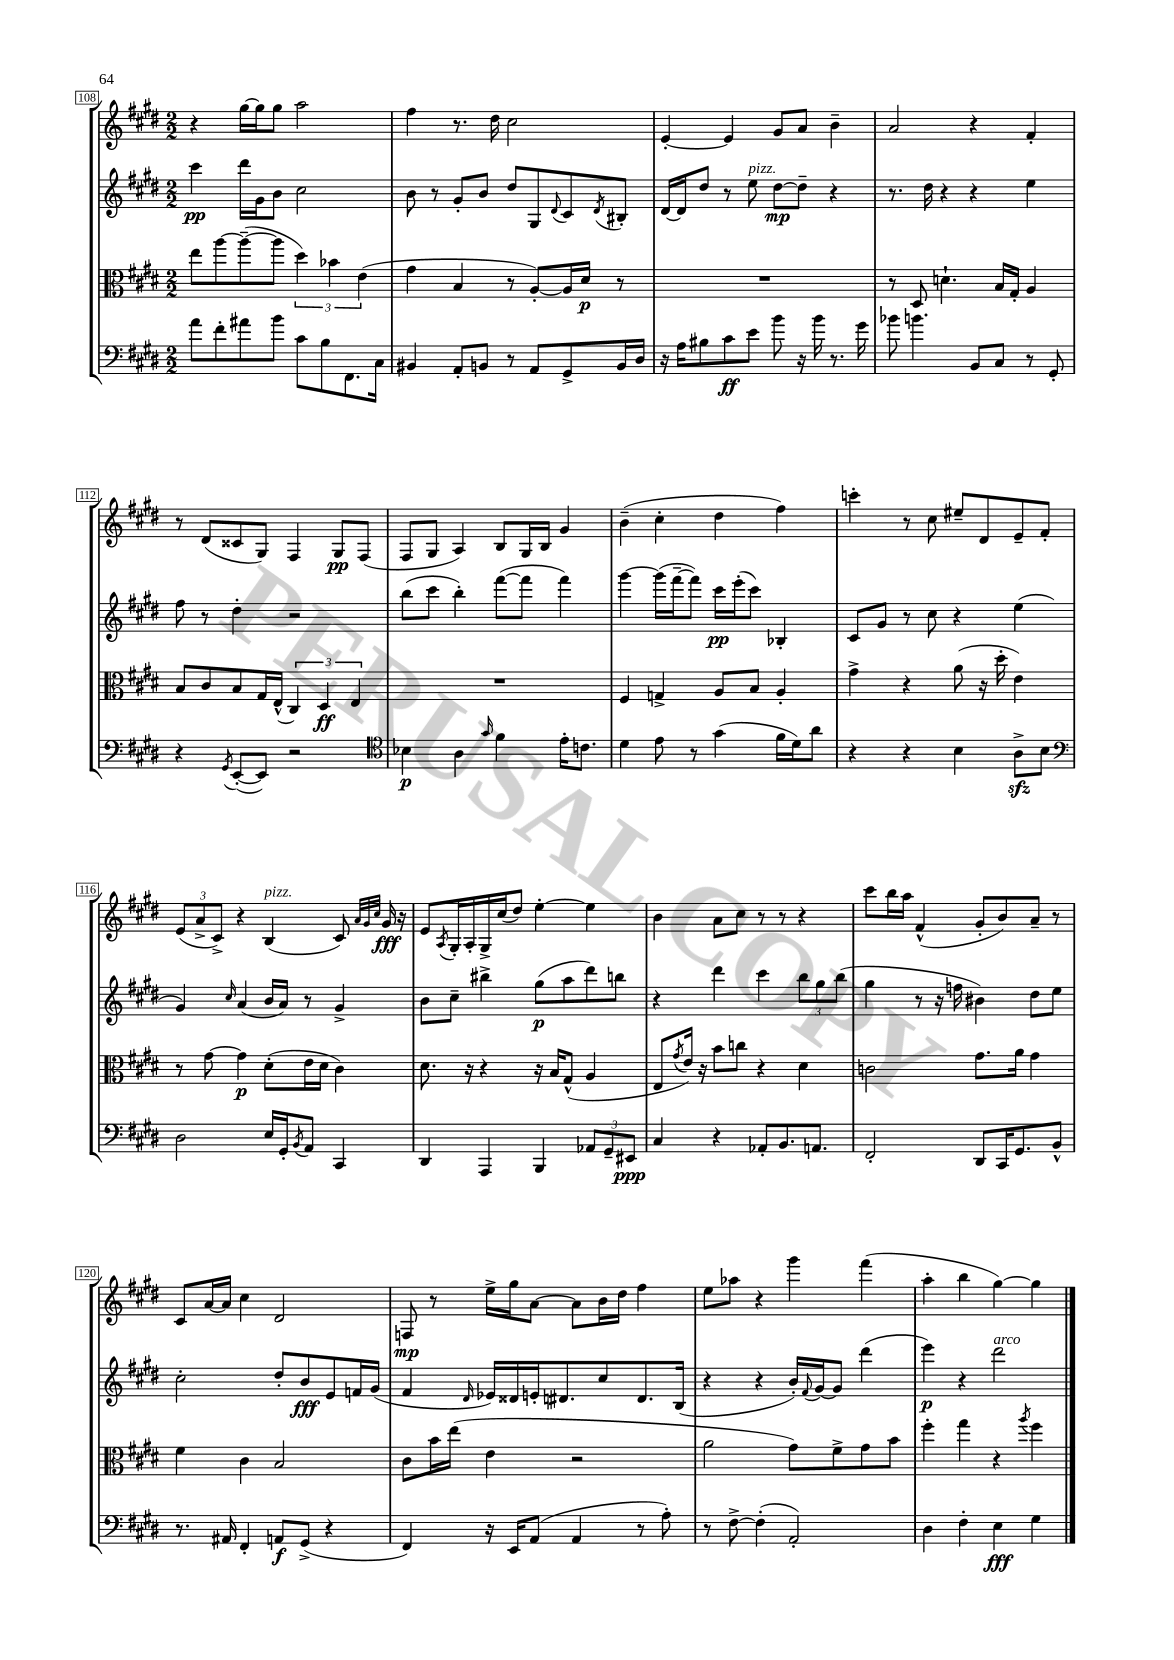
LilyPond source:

<<
\new StaffGroup <<
\new Staff = "s0" {
    \clef treble \key e \major \numericTimeSignature \time 2/2
    r4 gis''16~ gis''16 gis''8 a''2 |
    fis''4 r8. dis''16 cis''2 |
    e'4~-. e'4 gis'8 a'8 b'4-- |
    a'2 r4 fis'4-. |
    r8 dis'8( cisis'8 gis8) fis4 gis8\pp fis8( |
    fis8 gis8 a4) b8 gis16 b16 gis'4 |
    b'4--( cis''4-. dis''4 fis''4) |
    c'''4-. r8 cis''8 eis''8-- dis'8 e'8-- fis'8-. |
    \tuplet 3/2 { e'8( a'8-> cis'8->) } r4 b4^\markup { \italic "pizz." }( cis'8) \grace { a'32 gis'32 cis''32 } gis'16\fff r16 |
    e'8 \acciaccatura { a8 } gis16-. a16-. gis16-> cis''16( dis''8) e''4~-. e''4 |
    b'4 a'8 cis''8 r8 r8 r4 |
    cis'''8 b''16 a''16 fis'4-^( gis'8-. b'8) a'8-- r8 |
    cis'8 a'16~ a'16 cis''4 dis'2 |
    f8\mp r8 e''16-> gis''16 a'8~ a'8 b'16 dis''16 fis''4 |
    e''8 aes''8 r4 gis'''4 fis'''4( |
    a''4-. b''4 gis''4~) gis''4 \bar "|." |
}
\new Staff = "s1" {
    \clef treble \key e \major \numericTimeSignature \time 2/2
    cis'''4\pp dis'''16 gis'16 b'8 cis''2 |
    b'8 r8 gis'8-. b'8 dis''8 gis8 \appoggiatura { dis'8 } cis'8 \acciaccatura { dis'8 } bis8-. |
    dis'16~ dis'16 dis''8 r8 e''8^\markup { \italic "pizz." } dis''8~\mp dis''8-- r4 |
    r8. dis''16 r4 r4 e''4 |
    fis''8 r8 dis''4-. r2 |
    b''8( cis'''8 b''4-.) fis'''8~( fis'''8 fis'''4) |
    gis'''4~ gis'''16( fis'''16~-- fis'''8) cis'''16\pp e'''16-.( cis'''8) bes4-. |
    cis'8 gis'8 r8 cis''8 r4 e''4( |
    gis'4) \grace { cis''16 } a'4( b'16 a'16) r8 gis'4-> |
    b'8 cis''8-- bis''4-> gis''8\p( a''8 dis'''8) b''8 |
    r4 dis'''4 cis'''4 \tuplet 3/2 { b''8 gis''8 b''8( } |
    gis''4 r8 r16 f''16 bis'4) dis''8 e''8 |
    cis''2-. dis''8-. b'8\fff e'8 f'16 gis'16( |
    fis'4 \grace { dis'16 } ees'16) disis'16 e'16-. dis'8. cis''8 dis'8. b16( |
    r4 r4 b'16-.) \appoggiatura { fis'8 } gis'16~ gis'8 dis'''4( |
    e'''4\p) r4 dis'''2^\markup { \italic "arco" } \bar "|." |
}
\new Staff = "s2" {
    \clef alto \key e \major \numericTimeSignature \time 2/2
    e''8 a''8~ a''8~--( a''8 \tuplet 3/2 { dis''4) bes'4 e'4( } |
    gis'4 b4 r8 a8~-.) a16 dis'16\p r8 |
    R1 |
    r8 dis8 d'4.-! b16 gis16-. a4 |
    b8 cis'8 b8 gis16 e16-^( \tuplet 3/2 { cis4) dis4\ff e4 } |
    R1 |
    fis4 g4-> a8 b8 a4-. |
    gis'4-> r4 a'8( r16 dis''16-. e'4) |
    r8 gis'8~ gis'4\p dis'8-.( e'16 dis'16 cis'4) |
    dis'8. r16 r4 r16 b16 gis8-^( a4 |
    e8 \acciaccatura { gis'8 } e'16) r16 b'8 c''8 r4 dis'4 |
    c'2 gis'8. a'16 gis'4 |
    fis'4 cis'4 b2 |
    cis'8 b'16 e''16( e'4 r2 |
    a'2 gis'8) fis'8-> gis'8 b'8 |
    fis''4-. gis''4 r4 \acciaccatura { a''8 } fis''4 \bar "|." |
}
\new Staff = "s3" {
    \clef bass \key e \major \numericTimeSignature \time 2/2
    a'8 fis'8-. ais'8 b'8 cis'8 b8 fis,8. cis16 |
    bis,4 a,8-. b,8 r8 a,8 gis,8-> b,16 dis16 |
    r16 a16 bis8 cis'8\ff e'8 b'8 r16 b'16 r8. gis'16 |
    bes'8 b'4. b,8 cis8 r8 gis,8-. |
    r4 \acciaccatura { gis,8 } e,8~-.( e,8) r2 |
    \clef tenor bes4\p a4 \grace { gis'16 } fis'4 e'16-. c'8. |
    dis'4 e'8 r8 gis'4( fis'16 dis'16) a'8 |
    r4 r4 b4 a8->\sfz b8 |
    \clef bass dis2 e16 gis,16-. \acciaccatura { b,8 } a,8 cis,4 |
    dis,4 a,,4 b,,4 \tuplet 3/2 { aes,8 gis,8-- eis,8\ppp } |
    cis4 r4 aes,8-. b,8. a,8. |
    fis,2-. dis,8 cis,16 gis,8. b,8-^ |
    r8. ais,16 fis,4-. a,8\f gis,8->( r4 |
    fis,4) r16 e,16 a,8( a,4 r8 a8-.) |
    r8 fis8~-> fis4-.( a,2-.) |
    dis4 fis4-. e4\fff gis4 \bar "|." |
}
>>
>>
\layout { \context { \Score currentBarNumber = #108 \override BarNumber.stencil = #(make-stencil-boxer 0.1 0.3 ly:text-interface::print) } }
